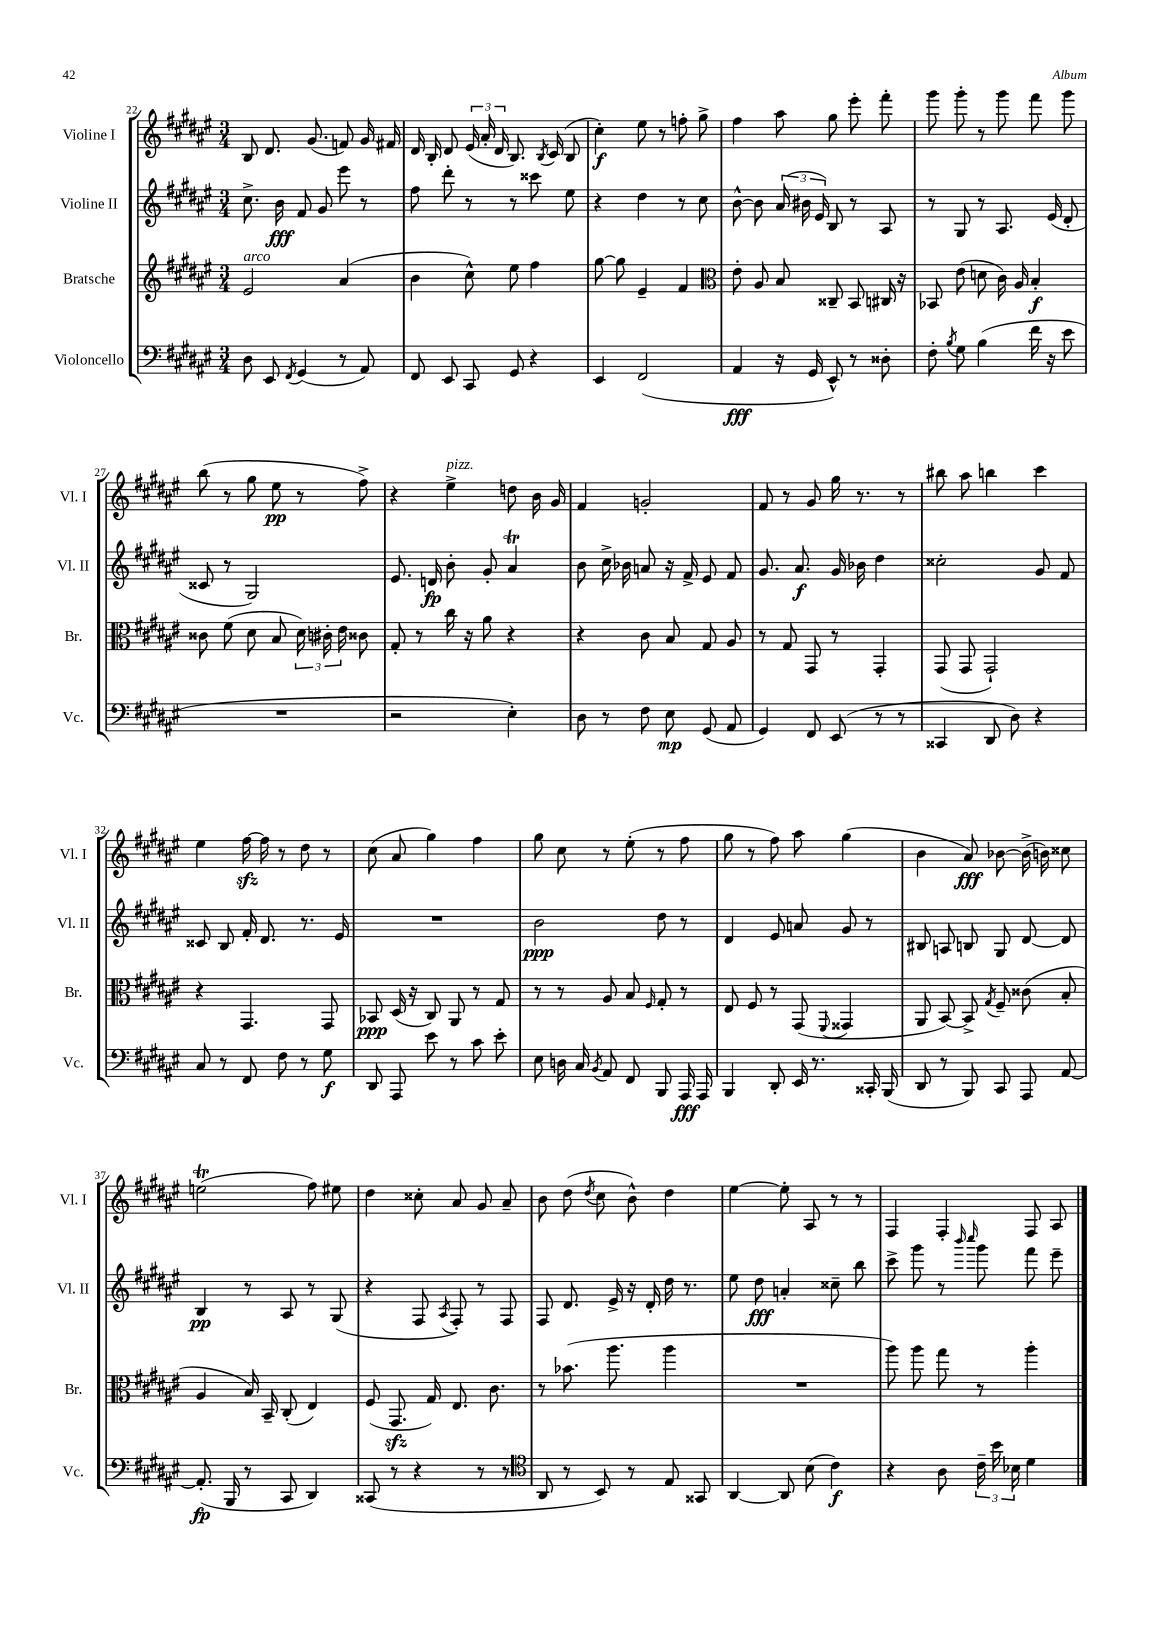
<<
\new StaffGroup <<
\new Staff = "s0" \with { instrumentName = "Violine I" shortInstrumentName = "Vl. I" } {
    \clef treble \key fis \major \numericTimeSignature \time 3/4
    \autoBeamOff b8 dis'8. gis'8.( f'8) gis'16 fis'16 |
    dis'16 b16-. dis'8 \tuplet 3/2 { eis'16( ais'16-. dis'16 } b8.) \acciaccatura { b8 } cis'16( b8 |
    cis''4-.\f) eis''8 r8 f''8-. gis''8-> |
    fis''4 ais''8 gis''8 eis'''8-. fis'''8-. |
    gis'''8 gis'''8-. r8 gis'''8 fis'''8 gis'''8 |
    b''8( r8 gis''8 eis''8\pp r8 fis''8->) |
    r4 eis''4->^\markup { \italic "pizz." } d''8 b'16 gis'16 |
    fis'4 g'2-. |
    fis'8 r8 gis'8 gis''16 r8. r8 |
    bis''8 ais''8 b''4 cis'''4 |
    eis''4 fis''16~\sfz fis''16 r8 dis''8 r8 |
    cis''8( ais'8 gis''4) fis''4 |
    gis''8 cis''8 r8 eis''8-.( r8 fis''8 |
    gis''8 r8 fis''8) ais''8 gis''4( |
    b'4 ais'8\fff) bes'8~ bes'16->( b'16) cisis''8 |
    e''2\trill( fis''8) eis''8 |
    dis''4 cisis''8-. ais'8 gis'8 ais'8-- |
    b'8 dis''8( \acciaccatura { dis''8 } cis''8 b'8-^) dis''4 |
    eis''4~ eis''8-. ais8 r8 r8 |
    fis4 fis4-. fis8 ais8 \bar "|." |
}
\new Staff = "s1" \with { instrumentName = "Violine II" shortInstrumentName = "Vl. II" } {
    \clef treble \key fis \major \numericTimeSignature \time 3/4
    \autoBeamOff cis''8.-> b'16\fff fis'8 gis'8 eis'''8 r8 |
    fis''8 dis'''8-. r8 r8 cisis'''8 eis''8 |
    r4 dis''4 r8 cis''8 |
    b'8~-^ b'8 \tuplet 3/2 { ais'16( bis'16 eis'16) } b8 r8 ais8 |
    r8 gis8 r8 ais8. eis'16( dis'8-. |
    cisis'8 r8 gis2) |
    eis'8. d'16\fp b'8-. gis'8-. ais'4\trill |
    b'8 cis''16-> bes'16 a'8 r16 fis'16-> eis'8 fis'8 |
    gis'8. ais'8.\f gis'16 bes'16 dis''4 |
    cisis''2-. gis'8 fis'8 |
    cisis'8 b8 fis'16-. dis'8. r8. eis'16 |
    R2. |
    b'2\ppp dis''8 r8 |
    dis'4 eis'8 a'8 gis'8 r8 |
    bis8 a8 b8 gis8 dis'8~ dis'8 |
    b4\pp r8 ais8 r8 gis8( |
    r4 fis8 \acciaccatura { ais8 } fis8-.) r8 fis8 |
    fis8 dis'8. eis'16-> r16 dis'16-. dis''16 r8. |
    eis''8 dis''8\fff a'4-. cisis''8-- b''8 |
    cis'''8-> gis'''8 r8 \grace { b'''16 cis''''16 } gis'''8 fis'''8 eis'''8-- \bar "|." |
}
\new Staff = "s2" \with { instrumentName = "Bratsche" shortInstrumentName = "Br." } {
    \clef treble \key fis \major \numericTimeSignature \time 3/4
    \autoBeamOff eis'2^\markup { \italic "arco" } ais'4( |
    b'4 cis''8-^) eis''8 fis''4 |
    gis''8~ gis''8 eis'4-- fis'4 |
    \clef alto eis'8-. ais8 b8 cisis8-- b,8 cis16 r16 |
    bes,8 eis'8( d'8 cis'16) ais16 b4-.\f |
    cisis'8 fis'8( dis'8 b8 \tuplet 3/2 { dis'16) cis'16-. eis'16 } cisis'8 |
    gis8-. r8 cis''16 r16 ais'8 r4 |
    r4 cis'8 b8 gis8 ais8 |
    r8 gis8 gis,8 r8 gis,4-. |
    gis,8( gis,8 gis,2-!) |
    r4 gis,4. gis,8 |
    bes,8\ppp dis16( r16 cis8) ais,8 r8 gis8 |
    r8 r8 ais8 b8 \grace { fis16 } gis8-. r8 |
    eis8 fis8 r8 gis,8( \appoggiatura { fis,8 } gisis,4 |
    ais,8 b,8~) b,8-> \acciaccatura { gis8 } fis8-- cisis'8( b8-. |
    ais4 b16) b,16-- cis8-.( eis4) |
    fis8( gis,8.\sfz gis16) eis8. cis'8. |
    r8 bes'8.( ais''8. ais''4 |
    R2. |
    ais''8) ais''8 gis''8 r8 ais''4-. \bar "|." |
}
\new Staff = "s3" \with { instrumentName = "Violoncello" shortInstrumentName = "Vc." } {
    \clef bass \key fis \major \numericTimeSignature \time 3/4
    \autoBeamOff dis8 eis,8 \acciaccatura { fis,8 } gis,4( r8 ais,8) |
    fis,8 eis,8 cis,8 gis,8 r4 |
    eis,4 fis,2( |
    ais,4\fff r16 gis,16 eis,8-^) r8 disis8-. |
    fis8-. \acciaccatura { b8 } gis8 b4( fis'16 r16 eis'8 |
    R2. |
    r2 eis4-.) |
    dis8 r8 fis8 eis8\mp gis,8( ais,8 |
    gis,4) fis,8 eis,8( r8 r8 |
    cisis,4 dis,8 dis8) r4 |
    cis8 r8 fis,8 fis8 r8 gis8\f |
    dis,8 ais,,8 eis'8 r8 cis'8 eis'8-. |
    eis8 d16 cis16 \acciaccatura { b,8 } ais,8 fis,8 b,,8 ais,,16\fff ais,,16 |
    b,,4 dis,8-. eis,16 r8. cisis,16-. b,,16( |
    dis,8 r8 b,,8) cis,8 ais,,8 ais,8~ |
    ais,8.-.\fp( b,,16 r8 cis,8 dis,4) |
    cisis,8( r8 r4 r8 r8 |
    \clef tenor ais,8 r8 b,8) r8 eis8 gisis,8 |
    ais,4~ ais,8 b8( cis'4\f) |
    r4 ais8 \tuplet 3/2 { cis'16-- b'16 bes16 } dis'4 \bar "|." |
}
>>
>>
\layout { \context { \Score currentBarNumber = #22 } }
